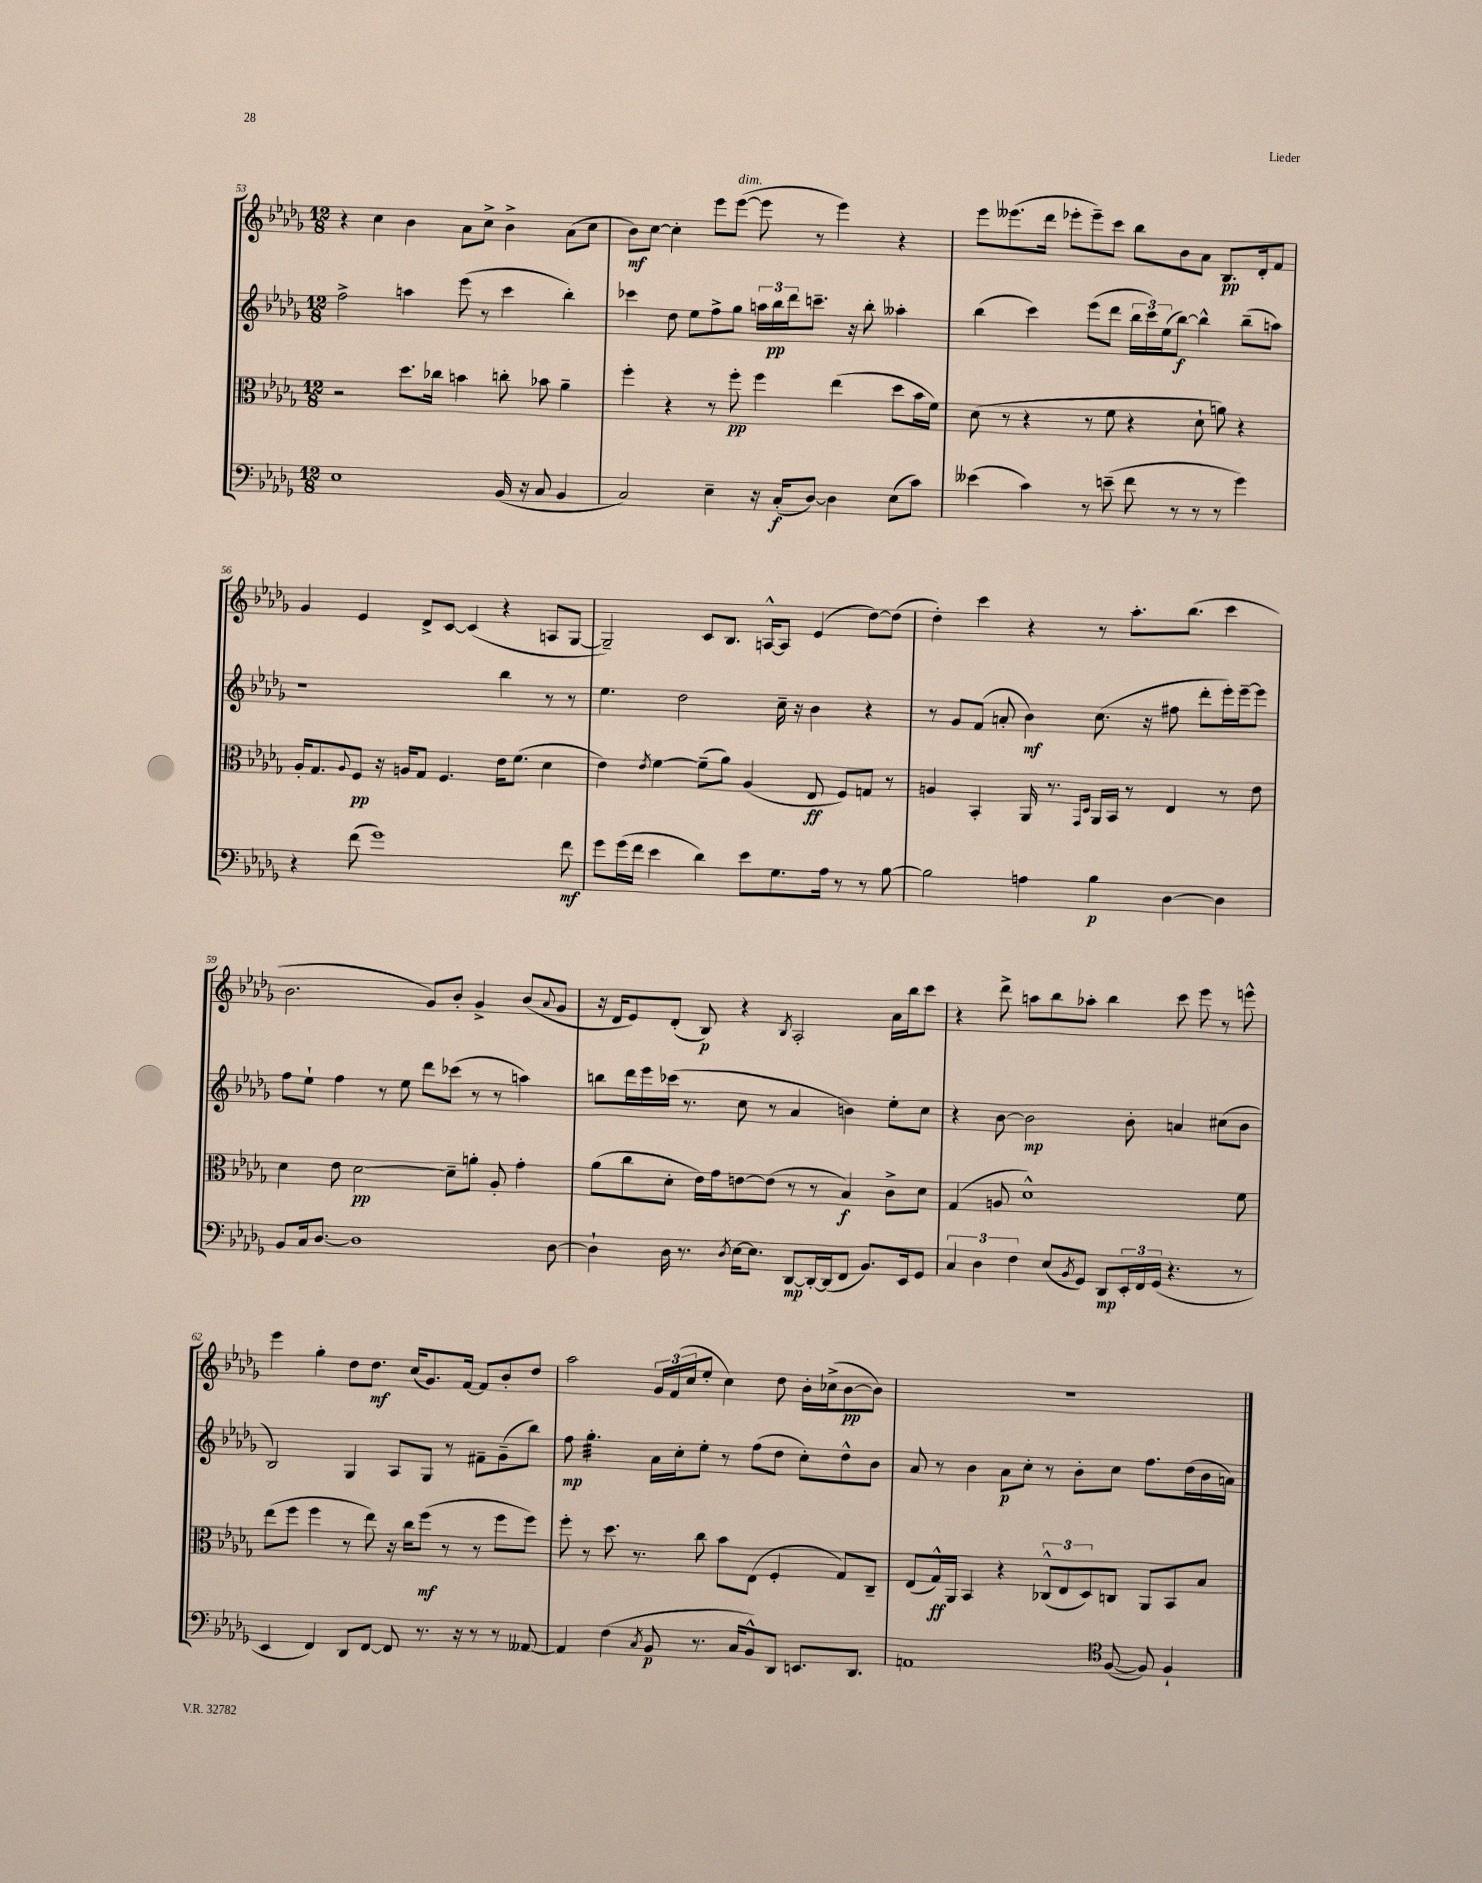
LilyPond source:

<<
\new StaffGroup <<
\new Staff = "s0" {
    \clef treble \key des \major \numericTimeSignature \time 12/8
    r4 c''4 bes'4 aes'8 c''8-> bes'4-> aes'8( c''8 |
    bes'8\mf) c''8~ c''4-. ees'''8 ees'''8~^\markup { \italic "dim." }( ees'''8 r8 ees'''4) r4 |
    ees'''8 eeses'''8.( des'''16 ees'''8-. ees'''8--) c'''8 bes''8 bes'8 aes'8 bes8.\pp des'16-. f'8 |
    ges'4 ees'4 des'8-> c'8~ c'4( r4 a8 ges8~ |
    ges2--) c'8 bes8. a16~-^ a8 ees'4( des''8~) des''8( |
    des''4-.) c'''4 r4 r8 aes''8.-. bes''8.( c'''4 |
    bes'2. ges'8) bes'8-. ges'4-> bes'8( \appoggiatura { aes'8 } ges'8 |
    r16 des'16 ees'8) des'8-.( bes8\p) r4 \acciaccatura { bes8 } aes2-. aes'16 bes''16 c'''8 |
    r4 des'''8-> a''8 bes''8 aes''8-. bes''4 c'''8 ees'''8 r8 e'''8-^ |
    ees'''4 ges''4-. des''8 des''8.\mf c''16( ges'8.) f'16~ f'8 bes'8-. des''8 |
    aes''2 \tuplet 3/2 { ges'16 f'16( c''16 } ees''8-. c''4) des''8 bes'16-. ces''16->( bes'8~\pp bes'8) |
    R1. \bar "|." |
}
\new Staff = "s1" {
    \clef treble \key des \major \numericTimeSignature \time 12/8
    f''2-> a''4 ees'''8( r8 c'''4 bes''4-.) |
    ces'''4 des''8 ees''8 f''8-> ges''8 \tuplet 3/2 { a''16 bes''16\pp des'''16 } c'''8.-- r16 bes''8-. aeses''4-. |
    bes''4( c'''4) ees'''8( des'''8 \tuplet 3/2 { bes''16 c'''16) ees''16( } bes''8~\f) bes''4-^ bes''8--( a''8) |
    r1 bes''4 r8 r8 |
    ees''4. des''2 c''16-- r16 bes'4 r4 |
    r8 ges'8 f'8( a'8-. bes'4\mf) c''8.( r16 fis''8 des'''8-. ees'''16-.) ees'''16~-- ees'''8 |
    f''8 ees''8-! f''4 r8 ees''8 des'''8 ces'''8( r8 r8 a''4) |
    b''8 des'''16 ees'''16 ces'''16( r8. c''8 r8 aes'4 b'4) ees''8-. c''8 |
    r4 bes'8~ bes'2\mp bes'8-. a'4 cis''8( bes'8 |
    bes2) ges4 aes8 ges8 r8 fis'8-- ges'8--( bes''8) |
    f''8\mp ges''4.:32-. aes'16 c''16-. ees''8-. r8 f''8( des''8 c''8-.) des''8-^ bes'8 |
    aes'8 r8 bes'4 aes'8\p c''8-. r8 bes'8-. c''8 f''8. des''16( bes'16 a'16) \bar "|." |
}
\new Staff = "s2" {
    \clef alto \key des \major \numericTimeSignature \time 12/8
    r2 des''8. ces''16 b'4 c''8-. bes'8 aes'4-- |
    f''4-. r4 r8 f''8-.\pp f''4 ees''4( des''8 bes'16 f'16) |
    des'8( r8 r4 r8 f'8 r4 des'8-! a'8) r4 |
    aes16-. ges8. \appoggiatura { aes8 } f8\pp r16 a16 ges8 f4. ees'16 f'8.( des'4 |
    ees'4) \acciaccatura { ees'8 } f'4~ f'8--( aes'8) aes4( ees8\ff f8) g8 r8 |
    a4 bes,4-. aes,16 r8. \grace { ges,16 des16 } aes,16 bes,16 r8 ees4 r8 ees'8 |
    des'4 ees'8 des'2~\pp des'8-- a'8-. aes8-. ges'4-. |
    aes'8( c''8 des'8-. ees'16) ges'16 e'8~ e'8( r8 r8 bes4\f) c'8-> des'8 |
    ges4( a8 des'1-^) f'8 |
    ees''8( f''8 f''4 r8 ees''8) r16 c''16 f''8\mf( r8 r8 f''8 f''8) |
    f''8-. r8 des''8. r8. c''8 bes'8 ees8( f4-. ges8) c8-- |
    ees8( ges16-^\ff) aes,16 bes,4 r4 \tuplet 3/2 { ces8-^( ees8 des8) } c8 aes,8 bes,8 bes8 \bar "|." |
}
\new Staff = "s3" {
    \clef bass \key des \major \numericTimeSignature \time 12/8
    ees1 bes,16( r16 c8 bes,4 |
    c2) ees4-- r16 c16-.\f( des8~) des4 ees8( c'8) |
    eeses'4( c'4) r8 e'8--( f'8 r8 r8 r8 ges'4) |
    r4 f'8( ges'1) f'8\mf |
    ges'8 ges'16( f'16 ees'4 des'4) ees'8 ges8. aes16 r8 r8 bes8~ |
    bes2 a4 bes4\p des4~ des4 |
    bes,8 c16 des8.~ des1 des8~ |
    des4-! des16 r8. \acciaccatura { des8 } ees16~ ees8. des,8~\mp des,16~-. des,16( f,8 bes,8.) ees,16 ges,8 |
    \tuplet 3/2 { c4 des4 f4 } ees8( \acciaccatura { bes,8 } ges,8) des,8\mp \tuplet 3/2 { ees,16-. f,16 ges,16( } r4. r8 |
    ees,4 f,4) des,8 f,8~ f,8 r8. r16 r8 r8 aeses,8~ |
    aeses,4 f4( \acciaccatura { c8 } bes,8\p r8. c16 bes,8-^) des,8 e,8. des,8. |
    a,1 \clef tenor f8~( f8) f4-! \bar "|." |
}
>>
>>
\layout { \context { \Score currentBarNumber = #53 } }
